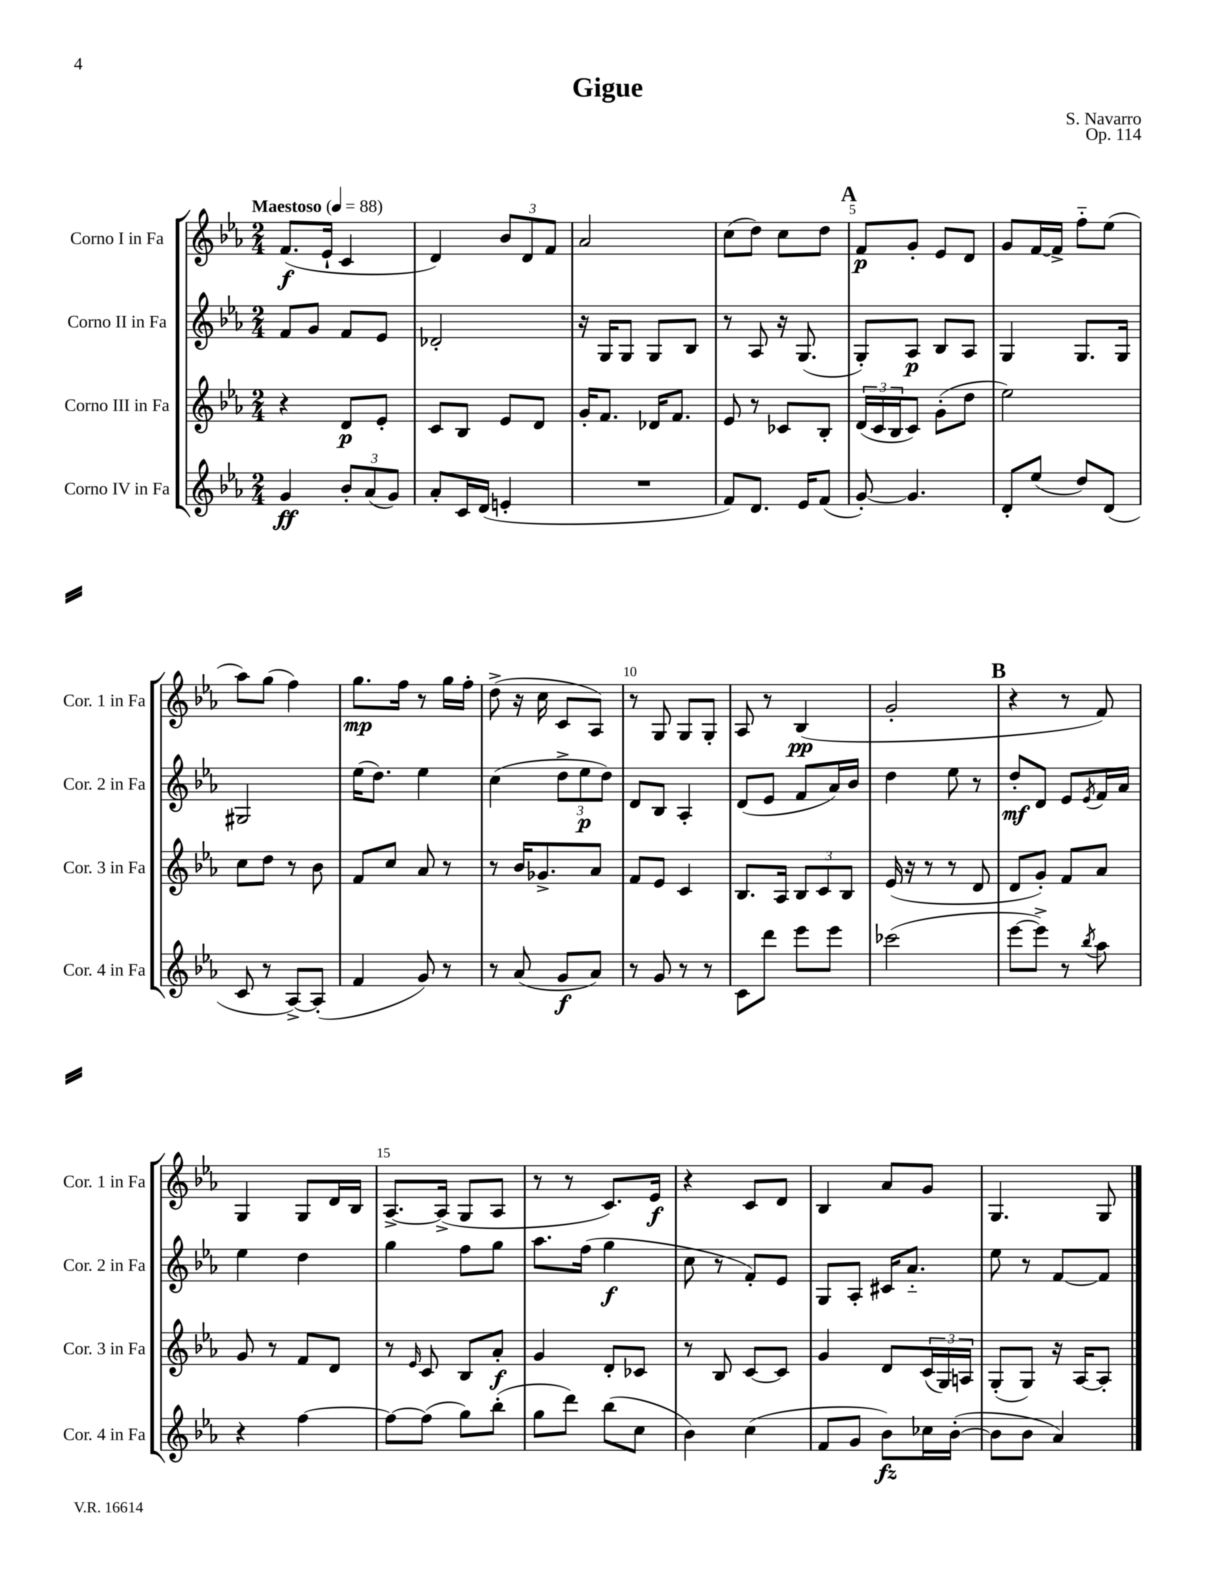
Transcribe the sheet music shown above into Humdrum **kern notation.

**kern	**kern	**kern	**kern
*staff4	*staff3	*staff2	*staff1
*clefG2	*clefG2	*clefG2	*clefG2
*k[b-e-a-]	*k[b-e-a-]	*k[b-e-a-]	*k[b-e-a-]
*M2/4	*M2/4	*M2/4	*M2/4
*MM88	*MM88	*MM88	*MM88
4g	4r	8f	(8.f
.	.	8g	.
.	.	.	16e-`
12b-'	8d	8f	4c
(12a-	.	.	.
.	8e-'	8e-	.
12g)	.	.	.
=	=	=	=
8a-'	8c	2d-'	4d)
16c	8B-	.	.
(16d	.	.	.
4e'	8e-	.	12b-
.	.	.	12d
.	8d	.	.
.	.	.	12f
=	=	=	=
2r	16g'	16r	2a-
.	8.f	16G	.
.	.	8G	.
.	16d-	8G	.
.	8.f	.	.
.	.	8B-	.
=	=	=	=
8f)	8e-	8r	(8cc
8.d	8r	8A-	8dd)
.	8c-	16r	8cc
16e-	.	(8.G	.
(8f	8B-'	.	8dd
=	=	=	=
[8g')	(24d	8G')	8f
.	24c	.	.
.	24B-	.	.
4.g]	8c)	8A-	8g'
.	(8g'	8B-	8e-
.	8dd	8A-	8d
=	=	=	=
8d'	2ee-)	4G	8g
(8ee-	.	.	[16f
.	.	.	16f^]
8dd)	.	8.G	8ff'~
(8d	.	.	(8ee-
.	.	16G	.
=	=	=	=
8c	8cc	2G#	8aa-)
8r	8dd	.	(8gg
[8A-^)	8r	.	4ff)
(8A-']	8b-	.	.
=	=	=	=
4f	8f	(16ee-	8.gg
.	.	8.dd)	.
.	8cc	.	.
.	.	.	16ff
8g)	8a-	4ee-	8r
8r	8r	.	16gg
.	.	.	16ff'
=	=	=	=
8r	8r	(4cc	(8dd^
(8a-	16b-	.	16r
.	8.g-^	.	16cc
8g	.	12dd^	8c
.	.	12ee-	.
8a-)	8a-	.	8A-)
.	.	12dd)	.
=	=	=	=
8r	8f	8d	8r
8g	8e-	8B-	8G
8r	4c	4A-'	8G
8r	.	.	8G'
=	=	=	=
8c	8.B-	(8d	8A-
8ddd	.	8e-	8r
.	16A-	.	.
8eee-	12B-	8f	(4B-
.	12c	.	.
8eee-	.	16a-)	.
.	12B-	.	.
.	.	16b-	.
=	=	=	=
(2ccc-	(16e-	4dd	2g'
.	16r	.	.
.	8r	.	.
.	8r	8ee-	.
.	8d	8r	.
=	=	=	=
[8eee-	8d	8dd'	4r
8eee-^])	8g')	8d	.
8r	8f	8e-	8r
8qbb-	.	8qe-	.
8aa-	8a-	16f	8f)
.	.	16a-	.
=	=	=	=
4r	8g	4ee-	4G
.	8r	.	.
[4ff	8f	4dd	8G
.	8d	.	16d
.	.	.	16B-
=	=	=	=
8ff_	8r	4gg	[8.A-^
.	16qqe-	.	.
(8ff]	8c	.	.
.	.	.	(16A-^]
8gg)	8B-	8ff	8G
(8bb-'	8a-'	8gg	8A-
=	=	=	=
8gg	4g	8.aa-	8r
8ddd)	.	.	8r
.	.	(16ff	.
(8bb-	8d'	4gg	8.c)
8cc	8c-	.	.
.	.	.	16e-
=	=	=	=
4b-)	8r	8cc	4r
.	8B-	8r	.
(4cc	[8c	8f')	8c
.	8c]	8e-	8d
=	=	=	=
8f	4g	8G	4B-
8g	.	8A-'	.
8b-)	8d	16c#	8a-
.	.	8.a-'~	.
16cc-	(24c	.	8g
.	24G)	.	.
([16b-'	.	.	.
.	24A	.	.
=	=	=	=
8b-]	(8G'	8ee-	4.G
8b-	8G)	8r	.
4a-)	16r	[8f	.
.	[16A-	.	.
.	8A-']	8f]	8G
==	==	==	==
*-	*-	*-	*-
